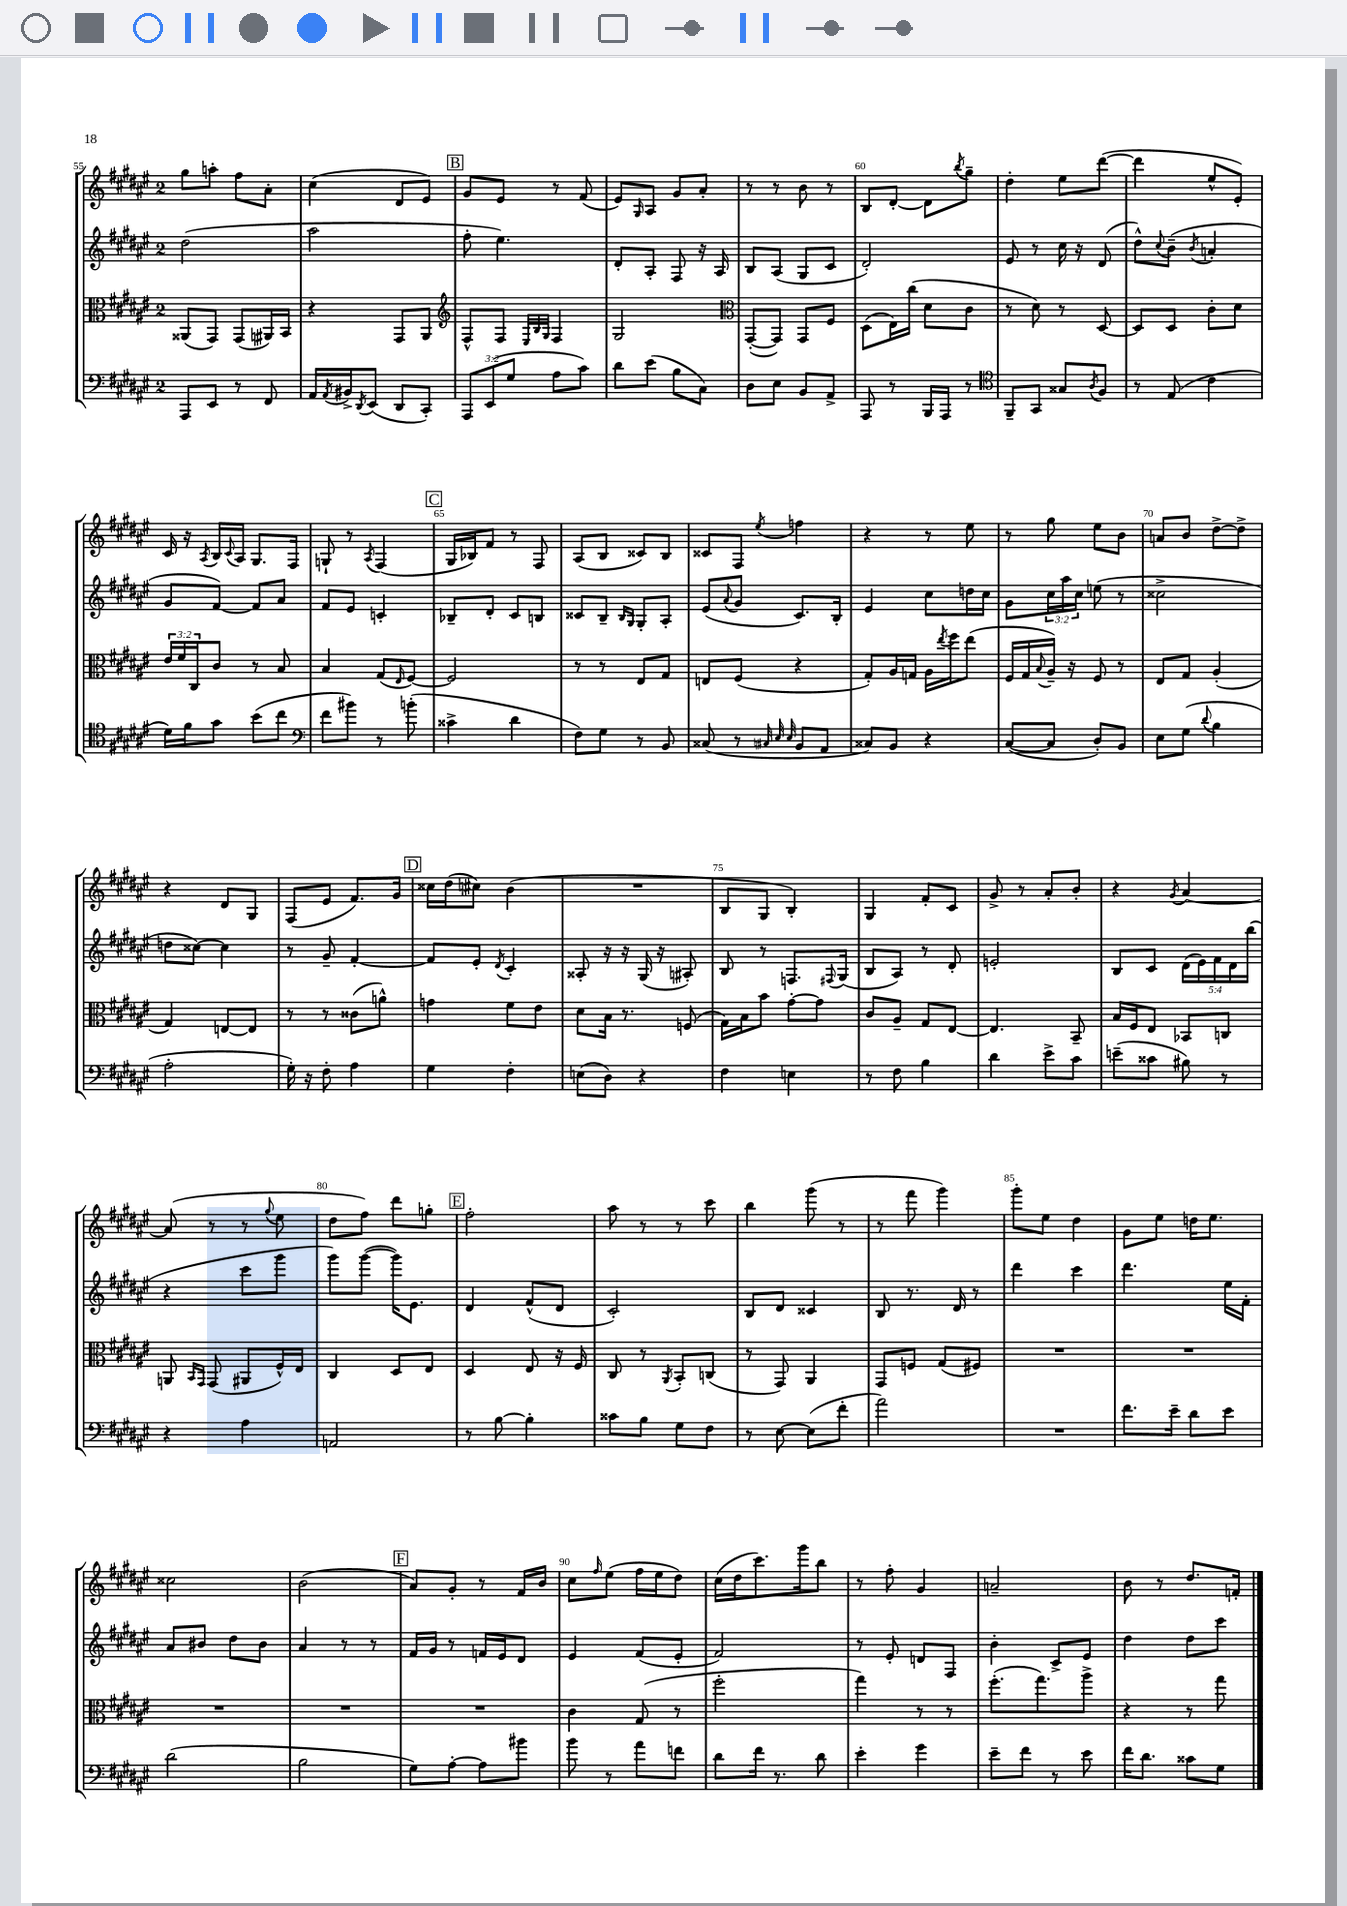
<<
\new StaffGroup <<
\new Staff = "s0" {
    \clef treble \key fis \major \once \override Staff.TimeSignature.style = #'single-digit \time 2/4
    gis''8 a''8-. fis''8 ais'8-. |
    cis''4( dis'8 eis'8) |
    \mark \markup { \box "B" } gis'8 eis'8 r8 fis'8( |
    eis'8) \grace { gis16 } ais8 gis'8 ais'8-. |
    r8 r8 b'8 r8 |
    b8 dis'8~-. dis'8 \acciaccatura { b''8 } gis''8-- |
    dis''4-. eis''8 dis'''8~( |
    dis'''4 eis''8-^ eis'8-.) |
    cis'16 r16 \acciaccatura { ais8 } b16 \appoggiatura { cis'8 } ais16 gis8. fis16 |
    g8-! r8 \acciaccatura { ais8 } fis4( |
    \mark \markup { \box "C" } gis16 bes16) fis'8 r8 fis8 |
    ais8( b8 cisis'8) b8 |
    cisis'8 fis8 \acciaccatura { eis''8 } f''4 |
    r4 r8 eis''8 |
    r8 gis''8 eis''8 b'8 |
    a'8 b'8 dis''8~-> dis''8-> |
    r4 dis'8 gis8 |
    fis8( eis'8 fis'8.) gis'16 |
    \mark \markup { \box "D" } cisis''16 dis''16( cis''8) b'4( |
    R2 |
    b8 gis8 b4-.) |
    gis4 fis'8-. cis'8 |
    gis'8-> r8 ais'8-. b'8-. |
    r4 \acciaccatura { gis'8 } ais'4~ |
    ais'8( r8 r8 \appoggiatura { gis''8 } eis''8 |
    dis''8 fis''8) dis'''8 g''8-. |
    \mark \markup { \box "E" } fis''2-. |
    ais''8 r8 r8 cis'''8 |
    b''4 gis'''8( r8 |
    r8 fis'''8 gis'''4) |
    gis'''8-. eis''8 dis''4 |
    gis'8 eis''8 d''16 eis''8. |
    cisis''2 |
    b'2( |
    \mark \markup { \box "F" } ais'8) gis'8-. r8 fis'16 b'16 |
    cis''8 \grace { fis''16 } eis''8( fis''16 eis''16 dis''8) |
    cis''16( dis''16 cis'''8.) gis'''16 b''8 |
    r8 fis''8-. gis'4 |
    a'2-- |
    b'8 r8 dis''8. f'16-. \bar "|." |
}
\new Staff = "s1" {
    \clef treble \key fis \major \once \override Staff.TimeSignature.style = #'single-digit \time 2/4 \override Staff.TupletNumber.text = #tuplet-number::calc-fraction-text
    dis''2( |
    ais''2 |
    \mark \markup { \box "B" } fis''8-. eis''4.) |
    dis'8-. ais8-. fis8 r16 ais16 |
    b8 ais8( gis8 cis'8 |
    dis'2-.) |
    eis'8 r8 cis''16 r16 dis'8( |
    dis''8-^) \appoggiatura { cis''8 } b'8--( \acciaccatura { b'8 } a'4-. |
    gis'8 fis'8~) fis'8 ais'8 |
    fis'8 eis'8 c'4-. |
    \mark \markup { \box "C" } bes8-- dis'8-. cis'8 b8 |
    cisis'8 b8-- \grace { b16 gis16 } gis8-. ais8-. |
    eis'8( \appoggiatura { ais'8 } gis'8 cis'8.) b16-. |
    eis'4 cis''8 d''16 cis''16 |
    gis'8 \tuplet 3/2 { cis''16 ais''16 cis''16 } e''8( r8 |
    cisis''2-> |
    d''8 cisis''8~) cisis''4 |
    r8 gis'8-- fis'4~-. |
    \mark \markup { \box "D" } fis'8 eis'8-. \acciaccatura { dis'8 } cis'4-. |
    aisis8-. r16 r16 gis16( r16 ais8-.) |
    b8 r8 f8. \appoggiatura { fis8 } gis16( |
    b8 ais8) r8 dis'8-. |
    e'2-. |
    b8 cis'8 \tuplet 5/4 { dis'16( eis'16) fis'16 dis'16 b''16( } |
    r4 cis'''8 gis'''8 |
    gis'''8) gis'''8~( gis'''16) eis'8. |
    \mark \markup { \box "E" } dis'4 fis'8-^( dis'8 |
    cis'2-.) |
    b8 dis'8 cisis'4 |
    b8 r8. dis'16 r8 |
    dis'''4 cis'''4 |
    dis'''4. eis''16 fis'16-. |
    ais'8 bis'8 dis''8 bis'8 |
    ais'4 r8 r8 |
    \mark \markup { \box "F" } fis'16 gis'16 r8 f'16 eis'16 dis'8 |
    eis'4 fis'8( eis'8-. |
    fis'2) |
    r8 eis'8-. d'8 fis8 |
    b'4-. cis'8-> eis'8 |
    dis''4 dis''8 cis'''8 \bar "|." |
}
\new Staff = "s2" {
    \clef alto \key fis \major \once \override Staff.TimeSignature.style = #'single-digit \time 2/4 \override Staff.TupletNumber.text = #tuplet-number::calc-fraction-text
    aisis,8( gis,8) gis,8( ais,16) b,16 |
    r4 gis,8 ais,8 |
    \mark \markup { \box "B" } \clef treble fis8-^ fis8 \grace { eis32 b32 gis32 } fis4 |
    gis2 |
    \clef alto gis,8~-.( gis,8) gis,8 fis8 |
    dis8( eis16) cis''16( dis'8 cis'8 |
    r8 dis'8) r8 dis8~ |
    dis8 dis8 cis'8-. dis'8 |
    \tuplet 3/2 { eis'16 fis'16 cis16 } cis'8 r8 b8 |
    b4 gis8( \grace { eis16 } fis8~) |
    \mark \markup { \box "C" } fis2 |
    r8 r8 eis8 gis8 |
    e8 fis8( r4 |
    gis8-.) ais16 g16 ais16 \acciaccatura { eis''8 } fis''16 eis''8( |
    fis16 gis16 \appoggiatura { b8 } ais16--) r16 fis8 r8 |
    eis8 gis8 ais4-.( |
    gis4) e8~ e8 |
    r8 r8 cisis'8( a'8-^) |
    \mark \markup { \box "D" } g'4 fis'8 eis'8 |
    dis'8 b16 r8. f8( |
    gis16) b16 b'8 gis'8~-. gis'8 |
    cis'8 ais8-- gis8 eis8~ |
    eis4. b,8-- |
    b16 fis16 eis8 bes,8 c8 |
    a,8 \grace { b,16 gis,16 } gis,8( ais,8 fis16-^) eis16 |
    cis4 dis8 eis8 |
    \mark \markup { \box "E" } dis4 eis8 r16 fis16 |
    cis8 r8 \acciaccatura { ais,8 } b,8-. c8( |
    r8 gis,8) ais,4 |
    gis,8 f8 gis8( fis8) |
    R2 |
    R2 |
    R2 |
    R2 |
    \mark \markup { \box "F" } R2 |
    cis'4 gis8( r8 |
    fis''2-. |
    gis''4) r8 r8 |
    fis''8.-.( gis''8.) ais''8-> |
    r4 r8 gis''8 \bar "|." |
}
\new Staff = "s3" {
    \clef bass \key fis \major \once \override Staff.TimeSignature.style = #'single-digit \time 2/4 \override Staff.TupletNumber.text = #tuplet-number::calc-fraction-text
    ais,,8 eis,8 r8 fis,8 |
    ais,16 \acciaccatura { ais,8 } bis,16-> \acciaccatura { dis,8 } eis,8( dis,8 cis,8-.) |
    \mark \markup { \box "B" } \tuplet 3/2 { ais,,8 eis,8( gis8 } ais8 cis'8) |
    dis'8 eis'8( b8 cis8) |
    dis8 eis8 b,8 ais,8-> |
    ais,,8 r8 b,,16 ais,,16 r8 |
    \clef tenor fis,8-- gis,8 gisis8 \acciaccatura { ais8 } fis8 |
    r8 eis8( cis'4 |
    dis'16) fis'16 gis'8 b'8( cis''8 |
    \clef bass fis'8 bis'8) r8 b'8-.( |
    \mark \markup { \box "C" } cisis'4-> dis'4 |
    fis8) gis8 r8 b,8 |
    cisis8( r8 \grace { cis32 eis32 eis32 } b,8 ais,8 |
    cisis8) b,8 r4 |
    cis8~( cis8 dis8-.) b,8 |
    eis8 gis8( \appoggiatura { dis'8 } b4 |
    ais2-. |
    gis16-.) r16 fis8-. ais4 |
    \mark \markup { \box "D" } gis4 fis4-. |
    e8( dis8) r4 |
    fis4 e4 |
    r8 fis8 b4 |
    dis'4 eis'8-> cis'8 |
    e'8--( cisis'8 bis8) r8 |
    r4 ais4 |
    a,2 |
    \mark \markup { \box "E" } r8 b8~ b4-. |
    cisis'8 b8 gis8 fis8 |
    r8 eis8~ eis8( fis'8-. |
    ais'2) |
    R2 |
    fis'8. eis'16-- dis'8 eis'8 |
    dis'2( |
    b2 |
    \mark \markup { \box "F" } gis8) ais8~-. ais8 bis'8 |
    b'8 r8 ais'8 f'8 |
    dis'8 fis'16 r8. dis'8 |
    eis'4-. gis'4 |
    eis'8-- fis'8 r8 eis'8 |
    fis'16 dis'8. cisis'8 gis8 \bar "|." |
}
>>
>>
\layout { \context { \Score currentBarNumber = #55 \override BarNumber.break-visibility = ##(#f #t #t) barNumberVisibility = #(every-nth-bar-number-visible 5) } }
